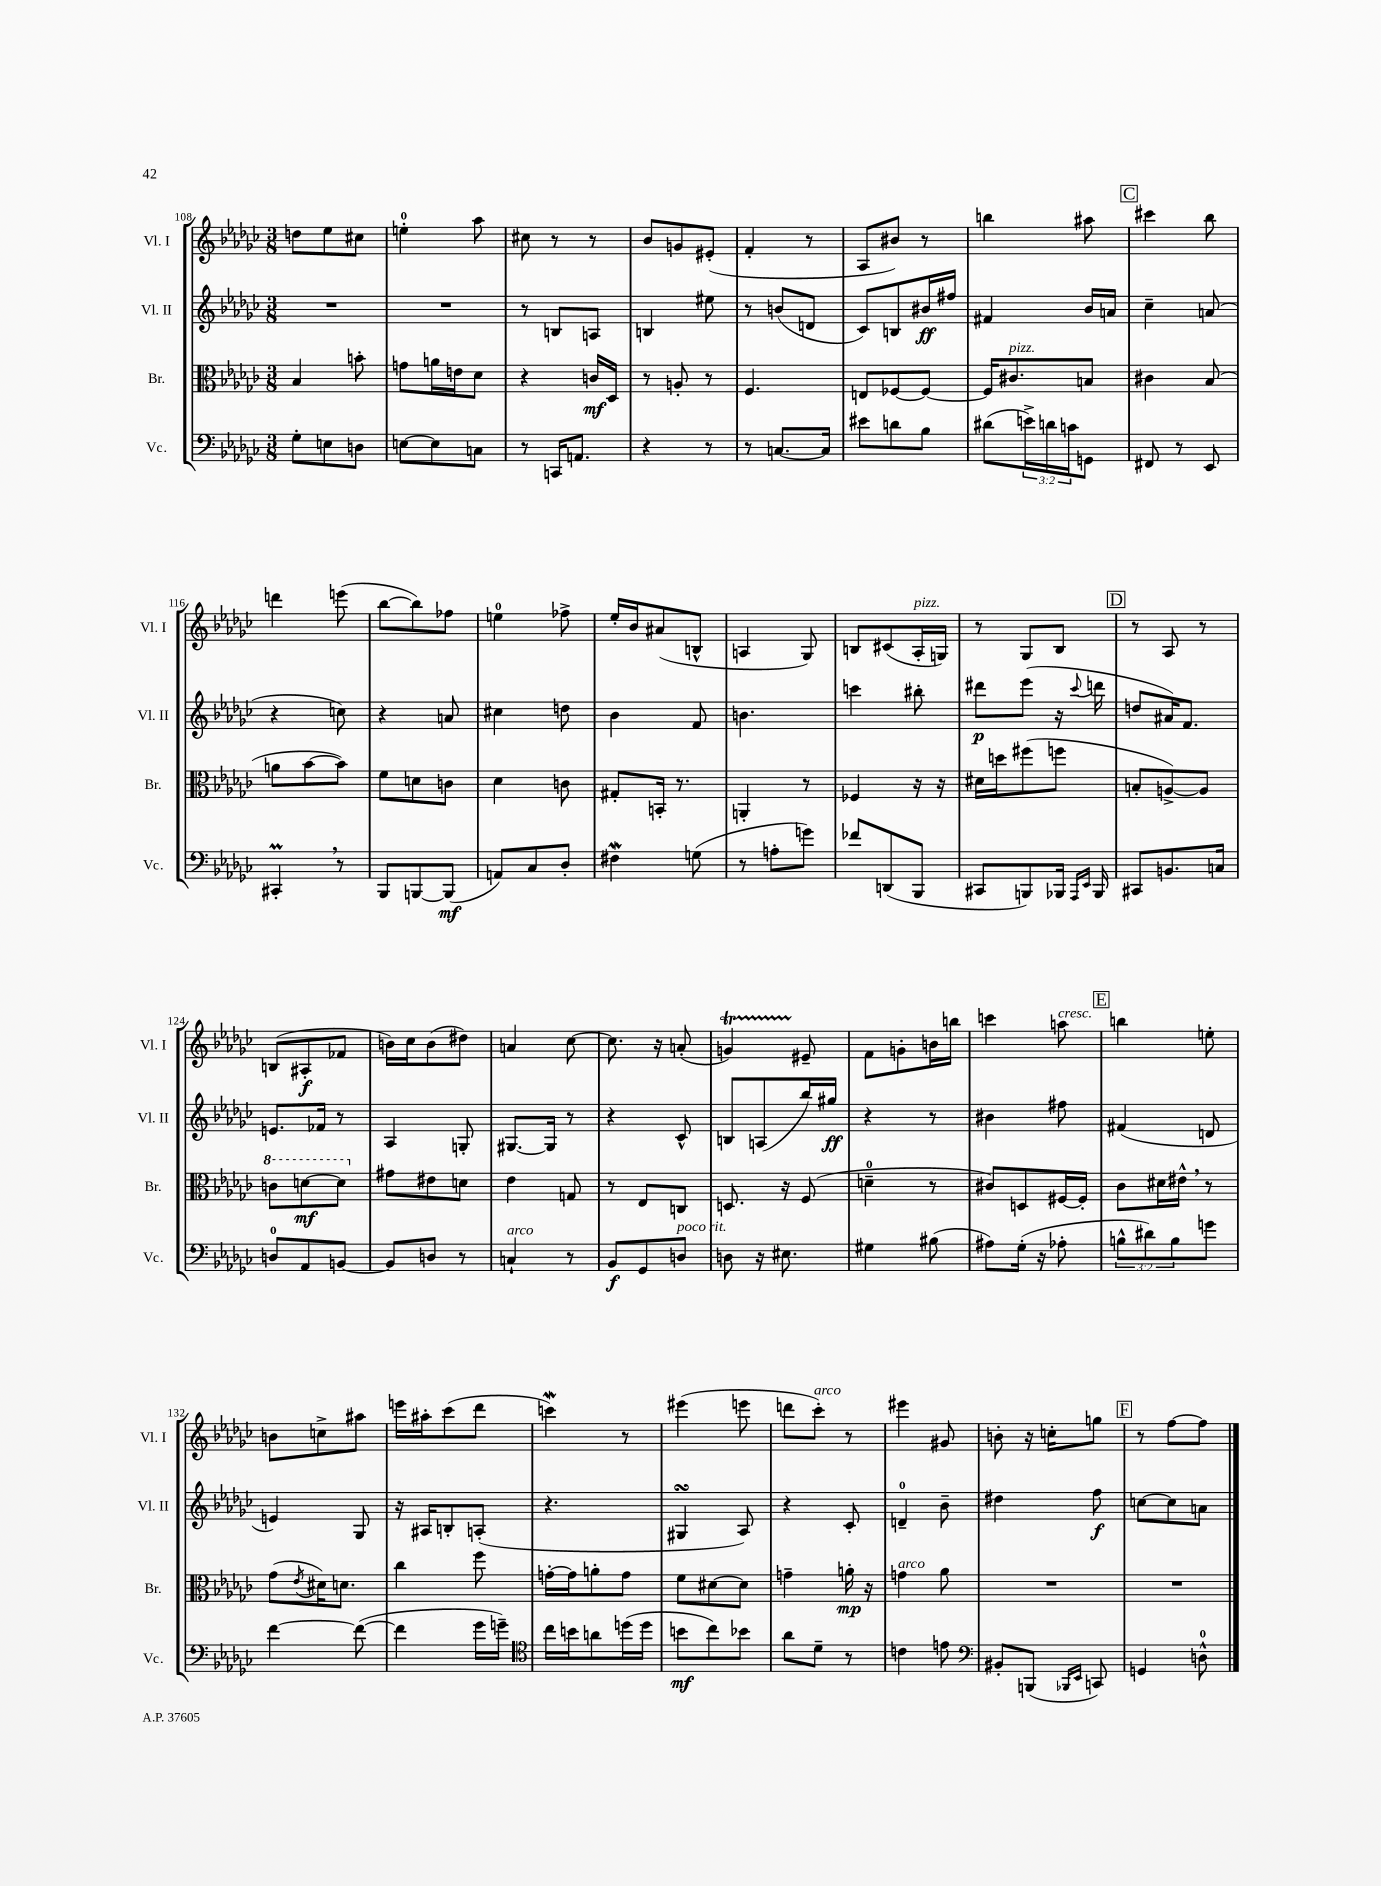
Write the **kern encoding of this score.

**kern	**kern	**kern	**kern
*staff4	*staff3	*staff2	*staff1
*clefF4	*clefC3	*clefG2	*clefG2
*k[b-e-a-d-g-c-]	*k[b-e-a-d-g-c-]	*k[b-e-a-d-g-c-]	*k[b-e-a-d-g-c-]
*M3/8	*M3/8	*M3/8	*M3/8
8G-'\L	4B-/	4.r	8dd\L
8E\	.	.	8ee-\
8D\J	8b'\	.	8cc#\J
=	=	=	=
[8E\L	8g\L	4.r	4ee'\
8E\]	16a\L	.	.
.	16e\J	.	.
8C\J	8d-\J	.	8aa-\
=	=	=	=
8r	4r	8r	8cc#\
16CC/LK	.	8B/L	8r
8.AA/J	.	.	.
.	16c/LL	8A/J	8r
.	16D-/JJ	.	.
=	=	=	=
4r	8r	4B/	8b-/L
.	8A'/	.	8g/
8r	8r	8ee#\	(8e#'/J
=	=	=	=
8r	4.F/	8r	4f'/
[8.C/L	.	(8b/L	.
.	.	8d/J	8r
16C/]Jk	.	.	.
=	=	=	=
8e#\L	8E/L	8c-/L)	8A-/L
8d\	[8F-/	8B/	8b#/J)
8B-\J	8F-/_J	16b#/L	8r
.	.	16ff#/JJ	.
=	=	=	=
(8d#\L	16F-/]LK	4f#/	4bb\
.	8.c#/	.	.
24e^\L)	.	.	.
24d\	.	.	.
24c\J	.	.	.
8GG\J	8B/J	16b-/LL	8aa#\
.	.	16a/JJ	.
=	=	=	=
8FF#/	4c#\	4cc-~\	4ccc#\
8r	.	.	.
8EE-/	(8B-/	(8a/	8bb-\
=	=	=	=
4CC#'/	8a\L	4r	4ddd\
.	[8b-\	.	.
8r	8b-\]J)	8cc\)	(8eee\
=	=	=	=
8BBB-/L	8f\L	4r	[8bb-\L
[8BBB/	8d\	.	8bb-\])
(8BBB/]J	8c\J	8a/	8ff-\J
=	=	=	=
8AA/L)	4d-\	4cc#\	4ee\
8C-/	.	.	.
8D-'/J	8c\	8dd\	8ff-^\
=	=	=	=
4F#\	8G#'/L	4b-\	16ee-'/LL
.	.	.	16b-/J
.	16BB'/Jk	.	(8a#/
.	8.r	.	.
(8G\	.	8f/	8B^^/J
=	=	=	=
8r	4AA'/	4.b\	4A/
8A'\L	.	.	.
8g\J)	8r	.	8G-/)
=	=	=	=
8f-/L	4F-/	4ccc\	8B/L
(8DD/	.	.	(8c#/
8BBB-/J	16r	8bb#'\	16A-'/L
.	16r	.	16G/JJ)
=	=	=	=
8CC#/L	16d#\LL	8ddd#\L	8r
.	16dd\J	.	.
8BBB/)	(8ff#\	(8eee-\J	8G-/L
16BBB-/Jk	8ff\J	16r	8B-/J
16qqAAA-/LL	.	.	.
16qqEE-/JJ	.	8qqccc-/	.
16BBB-/	.	16ddd\	.
=	=	=	=
8CC#/L	8B'/L	8dd/L	8r
8.BB/	[8A^/)	16a#/K)	8A-/
.	.	8.f/J	.
.	8A/]J	.	8r
16C/Jk	.	.	.
=	=	=	=
8D/L	8cc\L	8.e/L	(8B/L
8AA-/	[8dd\	.	8A#'/
.	.	16f-/Jk	.
[8BB/J	8dd\]J	8r	8f-/J
=	=	=	=
8BB/]L	8g#\L	4A-/	16b\LL)
.	.	.	16cc-\J
8D/J	8e#\	.	(8b\
8r	8d\J	8G'/	8dd#\J)
=	=	=	=
4C`/	4e-\	[8.G#/L	4a/
.	.	16G#/]Jk	.
8r	8G/	8r	[8cc-\
=	=	=	=
8BB-/L	8r	4r	8.cc-\]
8GG-/	8E-/L	.	.
.	.	.	16r
8D/J	8C/J	8c-^^/	(8a'/
=	=	=	=
8D\	8.D/	8B/L	4g/)
16r	.	(8A/	.
8.E#\	16r	.	.
.	(8F/	16bb-/L)	8e#~/
.	.	16gg#/JJ	.
=	=	=	=
4G#\	4d~\	4r	8f\L
.	.	.	8g'\
(8B#\	8r	8r	16b\L
.	.	.	16bb\JJ
=	=	=	=
8A#\L)	8c#/L)	4b#\	4ccc\
(16G-'\Jk	8D/	.	.
16r	.	.	.
8A-'\	[16F#/L	8ff#\	8aa\
.	16F#'/]JJ	.	.
=	=	=	=
12B^^\L	8c-\L	(4f#/	4bb\
12d#\)	.	.	.
.	16d#\L	.	.
12B\	.	.	.
.	16e#^^\JJ	.	.
8g\J	8r	8d/	8ee'\
=	=	=	=
[4f\	(8g-\L	4e/)	8b\L
.	8qe-/	.	.
.	16d#\K)	.	8cc^\
.	8.d\J	.	.
(8f\_	.	8G-/	8aa#\J
=	=	=	=
4f\]	4cc-\	16r	16eee\LL
.	.	16A#/LK	16aa#'\J
.	.	8B'/	(8ccc-\
16g-\LL	8ff\	(8A'/J	8ddd-\J
16g~\JJ)	.	.	.
=	=	=	=
*clefC4	*	*	*
16cc-\LL	[16g'\LL	4.r	4ccc\)
16b\J	16g\]J	.	.
8a\	8a'\	.	.
(16dd\L	8g\J	.	8r
16dd\JJ	.	.	.
=	=	=	=
8b\L	8f\L	4G#/	(4eee#\
8cc-\)	[8d#\	.	.
8b-\J	8d#\]J	8A-/)	8eee\
=	=	=	=
8a-\L	4g~\	4r	8ddd\L
8d-~\J	.	.	8ccc-'\J)
8r	16a'\	8c-'/	8r
.	16r	.	.
=	=	=	=
4c\	4g\	4d~/	4eee#\
8e\	8a-\	8b-~\	8g#/
=	=	=	=
*clefF4	*	*	*
8BB#'/L	4.r	4dd#\	8b'\
(8BBB/J	.	.	16r
.	.	.	16cc'\LK
16qqBBB-/LL	.	.	.
16qqEE-/JJ	.	.	.
8CC/)	.	8ff\	8gg\J
=	=	=	=
4GG/	4.r	[8cc\L	8r
.	.	8cc\]	[8ff\L
8D^^\	.	8a\J	8ff\]J
==	==	==	==
*-	*-	*-	*-
